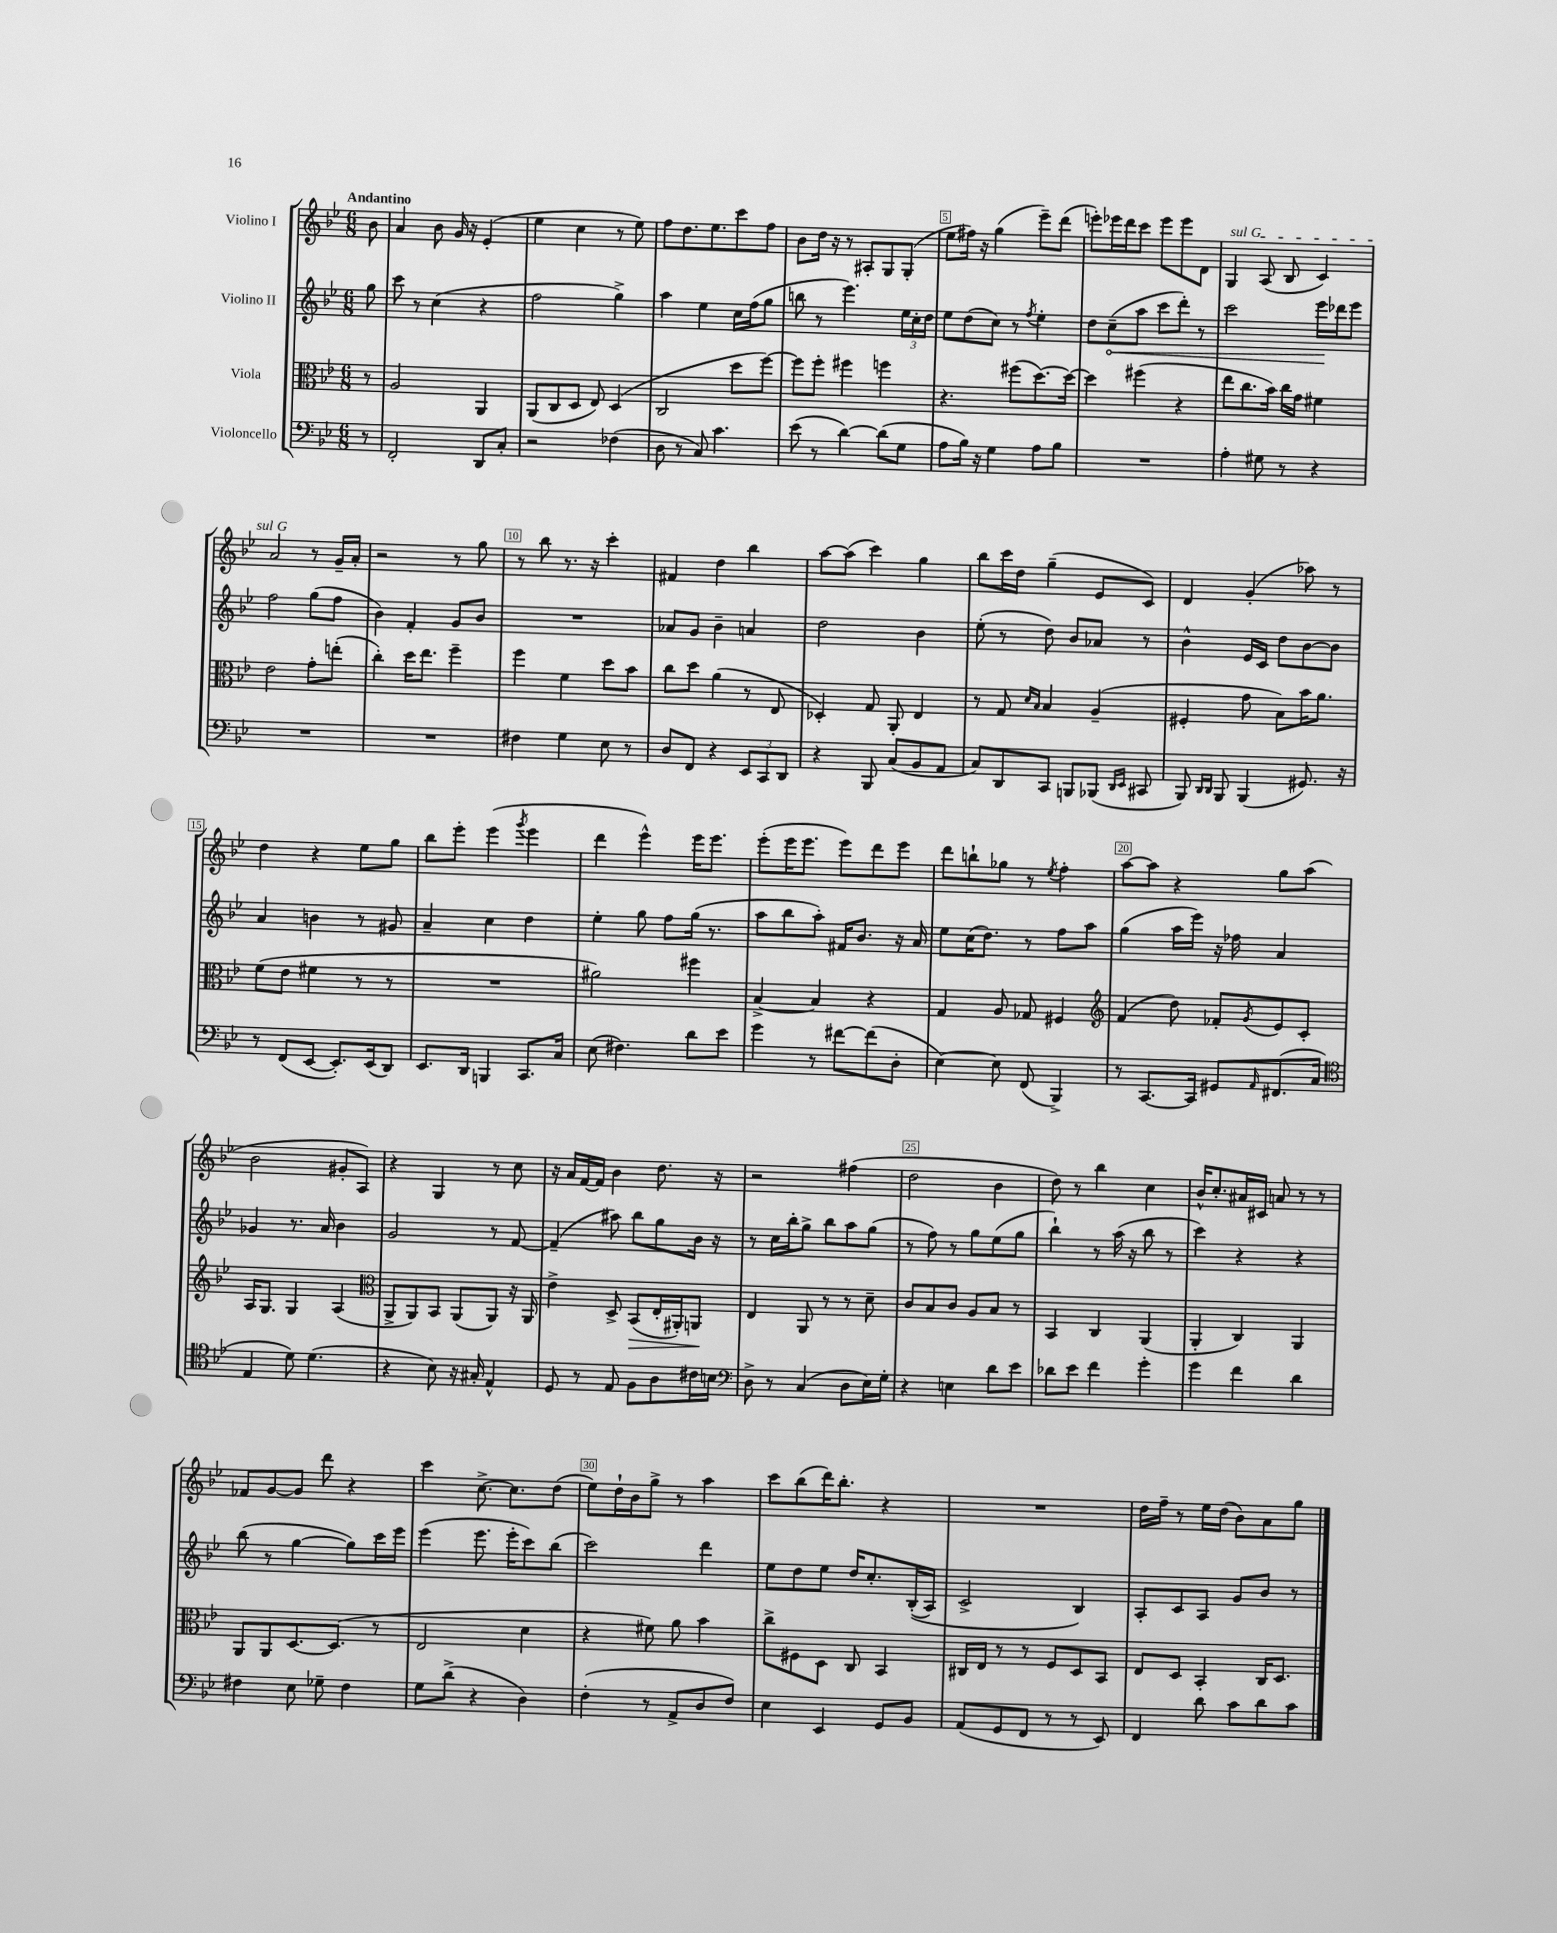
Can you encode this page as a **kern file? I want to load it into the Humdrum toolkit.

**kern	**kern	**dynam	**kern	**dynam	**kern
*part4	*part3	*part3	*part2	*part2	*part1
*staff4	*staff3	*staff3	*staff2	*staff2	*staff1
*I"Violoncello	*I"Viola	*	*I"Violino II	*	*I"Violino I
*clefF4	*clefC3	*	*clefG2	*	*clefG2
*k[b-e-]	*k[b-e-]	*	*k[b-e-]	*	*k[b-e-]
*M6/8	*M6/8	*	*M6/8	*	*M6/8
=	=	=	=	=	=
!	!	!	!	!	!LO:TX:a:B:t=Andantino
8r	8r	.	8gg\	.	8b-\
=1	=1	=1	=1	=1	=1
2FF'/	2A/	.	8ccc\	.	4a/
.	.	.	8r	.	.
.	.	.	(4cc\	.	8b-\
.	.	.	.	.	16g/
.	.	.	.	.	16r
8DD/L	4AA/	.	4r	.	(4e-'/
8C'/J	.	.	.	.	.
=2	=2	=2	=2	=2	=2
2r	(8AA/L	.	2ff\	.	4ee-\
.	8C/	.	.	.	.
.	8D/J	.	.	.	4cc\
.	8E-/)	.	.	.	.
(4F-X\	(4D/	.	4gg^\)	.	8r
.	.	.	.	.	8ee-\)
=3	=3	=3	=3	=3	=3
8D\	2C/	.	4aa\	.	8ff\L
8r	.	.	.	.	8.dd\
8C/)	.	.	4ee-\	.	.
.	.	.	.	.	8.ee-\
4.c\	.	.	.	.	.
.	8dd\L	.	16cc\LL	.	8ccc\
.	.	.	(16ff\J	.	.
.	[8ff\J)	.	8gg\J	.	8ff\J
=4	=4	=4	=4	=4	=4
(8e-\	8ff\L]	.	8bbn\	.	8b-\L
8r	8ff'\J	.	8r	.	16dd\Jk
.	.	.	.	.	16r
[4d\)	4ff#X\	.	4.eee-\)	.	8r
.	.	.	.	.	8A#X'/L
(8d\L]	4ffn\	.	.	.	8G/
8G\J	.	.	24ee-\LL	.	(8G'/J
.	.	.	24cc'\	.	.
.	.	.	24dd\JJ	.	.
=5	=5	=5	=5	=5	=5
8A\L	4.r	.	8ee-\L	.	8ee-\L
16B-\Jk)	.	.	(8dd\	.	16ff#X\Jk)
16r	.	.	.	.	16r
4G\	.	.	8cc\J)	.	(4gg\
.	(8ff#X\L	.	8r	.	.
.	.	.	8qff/	.	.
8A\L	[8.dd\)	.	4ee-'\	.	8eee-~\L)
8B-\J	.	.	.	.	(8ddd\J
.	16dd\Jk_	.	.	.	.
=6	=6	=6	=6	=6	=6
2.r	4dd\]	.	8dd\L	.	8eeen'\L)
!	!	!	!	!LO:HP:b	!
.	.	.	(8cc~\	<	16eee-X\L
.	.	.	.	.	16ddd\J
.	(4ff#X\	.	8aa\J	.	8ccc\J
.	.	.	8ccc\L	.	8eee-\L
.	4r	.	8ddd'\J)	.	8eee-\
.	.	.	8r	.	8d\J
=7	=7	=7	=7	=7	=7
!	!	!	!	!	!LO:TX:a:i:t=sul G
4A'\	8ee-\L	.	2ccc\	.	4G/
.	8.cc\	.	.	.	.
8G#X\	.	.	.	.	(8A/
.	16b-\Jk)	.	.	.	.
8r	16cc\LL	.	.	.	8B-/
.	16g\JJ	.	.	.	.
4r	4f#X\	.	16eee-\LL	.	4c/)
.	.	.	16ddd-X\J	[	.
.	.	.	8eee-\J	.	.
!!LO:LB:g=z
=8	=8	=8	=8	=8	=8
2.r	2e-\	.	2ff\	.	2a/
.	8g'\L	.	(8gg\L	.	8r
.	(8een'\J	.	8ff\J	.	16g~/LL
.	.	.	.	.	16a'/JJ
=9	=9	=9	=9	=9	=9
2.r	4cc'\)	.	4b-\)	.	2r
.	16dd\KL	.	4f'/	.	.
.	8.ee-\J	.	.	.	.
.	4ff~\	.	8g/L	.	8r
.	.	.	8b-/J	.	8gg\
=10	=10	=10	=10	=10	=10
4F#X\	4ff\	.	2.r	.	8r
.	.	.	.	.	8bb-\
4G\	4f\	.	.	.	8.r
.	.	.	.	.	16r
8E-\	8dd\L	.	.	.	4ccc'\
8r	8b-\J	.	.	.	.
=11	=11	=11	=11	=11	=11
8D/L	8cc\L	.	8a-X/L	.	4f#X/
8FF/J	8dd\J	.	8g/J	.	.
4r	(4a\	.	4b-~\	.	4dd\
12EE-/L	8r	.	4an/	.	4bb-\
12CC/	.	.	.	.	.
.	8E-/	.	.	.	.
12DD/J	.	.	.	.	.
=12	=12	=12	=12	=12	=12
4r	4D-X'/)	.	2dd\	.	[8aa\L
.	.	.	.	.	(8aa\J]
8BBB-/	8G/	.	.	.	4ccc\)
(8C/L	8AA'/	.	.	.	.
8BB-/	4E-/	.	4b-\	.	4gg\
8AA/J	.	.	.	.	.
=13	=13	=13	=13	=13	=13
8C/L)	8r	.	(8ee-'\	.	8bb-\L
8DD/	8G/	.	8r	.	16ccc\L
.	.	.	.	.	16dd\JJ
.	16qqd/LL	.	.	.	.
.	16qqB-/JJ	.	.	.	.
8CC/J	4B-/	.	8dd\)	.	(4gg~\
8BBBn/L	.	.	8b-/L	.	.
(8BBB-X/J	(4A~/	.	8a-X/J	.	8e-/L
16qqDD/LL	.	.	.	.	.
16qqEE-/JJ	.	.	.	.	.
8CC#X/	.	.	8r	.	8c/J)
=14	=14	=14	=14	=14	=14
8BBB-/)	4F#X'/	.	4b-^^\	.	4d/
16qqDD/LL	.	.	.	.	.
16qqDD/JJ	.	.	.	.	.
8BBB-/	.	.	.	.	.
(4BBB-/	8g\	.	16e-/LL	.	(4g'/
.	.	.	16c/JJ	.	.
.	8B-\L)	.	8dd\L	.	.
8.GG#X/)	16b-\K	.	[8b-\	.	8aa-X\)
.	8.a\J	.	.	.	.
.	.	.	8b-\J]	.	8r
16r	.	.	.	.	.
!!LO:LB:g=z
=15	=15	=15	=15	=15	=15
8r	(8f\L	.	4a/	.	4dd\
(8FF/L	8e-\J	.	.	.	.
[8EE-/J	4f#X\	.	4bn\	.	4r
8.EE-'/L])	.	.	.	.	.
.	8r	.	8r	.	8ee-\L
(16EE-/k	.	.	.	.	.
8DD/J)	8r	.	8g#X/	.	8gg\J
=16	=16	=16	=16	=16	=16
8.EE-/L	2.r	.	4a~/	.	8bb-\L
.	.	.	.	.	8eee-'\J
16DD/Jk	.	.	.	.	.
4BBBn/	.	.	4cc\	.	(4eee-\
.	.	.	.	.	8qggg/
8.CC/L	.	.	4dd\	.	4eee-\
16C/Jk	.	.	.	.	.
=17	=17	=17	=17	=17	=17
(8E-\	2a#X\)	.	4ee-'\	.	4ddd\
4.F#X\)	.	.	.	.	.
.	.	.	8gg\	.	4eee-^^\)
.	.	.	8ff\L	.	.
8d\L	4ff#X\	.	(16gg\Jk	.	16eee-\KL
.	.	.	8.r	.	8.eee-\J
8e-\J	.	.	.	.	.
=18	=18	=18	=18	=18	=18
4g\	[4B-^/	.	8aa\L	.	(8eee-'\L
.	.	.	8bb-\	.	16eee-\K
.	.	.	.	.	8.eee-\J
8r	4B-/]	.	8aa'\J)	.	.
[8f#X\L	.	.	16f#X/KL	.	8eee-\L)
.	.	.	8.b-/J	.	.
(8f#\]	4r	.	.	.	8ddd\
8D'\J	.	.	16r	.	8eee-\J
.	.	.	16a/	.	.
=19	=19	=19	=19	=19	=19
[4E-\)	4G/	.	8ee-\L	.	8ddd\L
.	.	.	(16cc\K	.	8bbn`\
.	.	.	8.dd\J)	.	.
8E-\]	8A/	.	.	.	8gg-X\J
(8FF/	8G-X/	.	8r	.	8r
.	.	.	.	.	8qee-/
4BBB-^/)	4F#X/	.	8ff\L	.	4ff'\
.	.	.	8aa\J	.	.
=20	=20	=20	=20	=20	=20
*	*clefG2	*	*	*	*
8r	(4f/	.	(4gg\	.	[8aa\L
[8.CC/L	.	.	.	.	8aa\J]
.	8dd\)	.	16aa\LL	.	4r
16CC/Jk]	.	.	16eee-\JJ)	.	.
8GG#X/L	8f-X'/L	.	16r	.	.
.	.	.	16ff-X\	.	.
16qqAA/	8qg/	.	.	.	.
(8.FF#X/	8e-/	.	4a/	.	8gg\L
.	8c'/J	.	.	.	(8aa\J
16C/Jk	.	.	.	.	.
!!LO:LB:g=z
=21	=21	=21	=21	=21	=21
*clefC4	*	*	*	*	*
4E-/	16A/KL	.	4g-X/	.	2b-\
.	8.G/J	.	.	.	.
8d\)	4G/	.	8.r	.	.
(4.d\	.	.	.	.	.
.	.	.	16a/	.	.
.	(4A/	.	4b-\	.	8g#X'/L
.	.	.	.	.	8A/J)
=22	=22	=22	=22	=22	=22
*	*clefC3	*	*	*	*
4r	8AA^/L	.	2g/	.	4r
.	8AA/)	.	.	.	.
8B-\)	8BB-/J	.	.	.	4G/
16r	(8AA/L	.	.	.	.
16G#X'/	.	.	.	.	.
4E-^^/	8AA/J)	.	8r	.	8r
.	16r	.	[8f/	.	8cc\
.	16AA/	.	.	.	.
=23	=23	=23	=23	=23	=23
8D/	4e-^\	.	(4f~/]	.	16r
.	.	.	.	.	16a/LL
8r	.	.	.	.	[16f/
.	.	.	.	.	16f/JJ]
8E-/	8D^/	.	8aa#X\)	.	4b-\
!	!	!LO:HP:b	!	!	!
8F\L	(8BB-/L	>	8bb-\L	.	.
8A\	16E-'/L	.	8gg\	.	8.dd\
.	16AA#X'/J)	.	.	.	.
16c#X\L	8AAn/J	.	16b-\Jk	.	.
16Bn\JJ	.	.	16r	.	16r
.	.	]	.	.	.
=24	=24	=24	=24	=24	=24
*clefF4	*	*	*	*	*
8D^\	4E-/	.	8r	.	2r
8r	.	.	16cc\LL	.	.
.	.	.	16bb-'\J	.	.
(4C/	8AA/	.	8gg^\J	.	.
.	8r	.	8bb-\L	.	.
8D\L	8r	.	8aa\	.	(4ff#X\
16E-\L)	8d~\	.	(8gg\J	.	.
16G'\JJ	.	.	.	.	.
=25	=25	=25	=25	=25	=25
4r	8c/L	.	8r	.	2dd\
.	8B-/	.	8ff\)	.	.
4En\	8c/J	.	8r	.	.
.	8A/L	.	8gg\L	.	.
8d\L	8B-/J	.	(8ee-\	.	4b-\
8e-\J	8r	.	8gg\J	.	.
=26	=26	=26	=26	=26	=26
8d-X\L	4BB-/	.	4bb-`\)	.	8dd\)
8e-\J	.	.	.	.	8r
4f\	4C/	.	8r	.	4bb-\
.	.	.	(16aa\	.	.
.	.	.	16r	.	.
4g'\	(4AA/	.	8bb-\	.	4cc\
.	.	.	8r	.	.
=27	=27	=27	=27	=27	=27
4g\	4AA'/	.	4ccc\)	.	16b-^^/KL
.	.	.	.	.	8.cc'/
4f\	4C/)	.	4r	.	16a#X/L
.	.	.	.	.	16c#X/JJ
.	.	.	.	.	8an/
4d\	4AA/	.	4r	.	8r
.	.	.	.	.	8r
!!LO:LB:g=z
=28	=28	=28	=28	=28	=28
4F#X\	8AA/L	.	(8bb-\	.	8f-X/L
.	8AA/	.	8r	.	[8g/
8E-\	[8.D/	.	[4gg\	.	8g/J]
8G-X~\	.	.	.	.	8ddd\
.	(8.D/J]	.	.	.	.
4F#\	.	.	8gg\L])	.	4r
.	8r	.	16ccc\L	.	.
.	.	.	16eee-\JJ	.	.
=29	=29	=29	=29	=29	=29
8G\L	2E-/	.	(4eee-\	.	4ccc\
(8d^\J	.	.	.	.	.
4r	.	.	8.eee-\	.	[8.cc^\
.	.	.	16eee-'\KL	.	8.cc\L]
4D\)	4d\	.	8ccc\)	.	.
.	.	.	(8bb-\J	.	(8dd\J
=30	=30	=30	=30	=30	=30
(4F'\	4r	.	2ccc\)	.	8ee-\L)
.	.	.	.	.	16dd`\L
.	.	.	.	.	16b-\J
8r	8f#X\)	.	.	.	8gg^\J
8AA^/L	8a\	.	.	.	8r
8D/	4b-\	.	4ddd\	.	4aa\
8F/J)	.	.	.	.	.
=31	=31	=31	=31	=31	=31
4E-\	8cc^\L	.	8ee-\L	.	8ccc\L
.	8F#X\	.	8dd\	.	(8bb-\
4EE-/	8D\J	.	8ee-\J	.	16ddd\K)
.	.	.	.	.	8.bb-'\J
.	8C/	.	16dd/KL	.	.
.	.	.	8.cc'/	.	.
8GG/L	4BB-/	.	.	.	4r
8BB-/J	.	.	((16B-'/L	.	.
.	.	.	16A/JJ)	.	.
=32	=32	=32	=32	=32	=32
(8AA/L	16C#X/LL	.	2c^/	.	2.r
.	16E-/JJ	.	.	.	.
8GG/	8r	.	.	.	.
8FF/J	8r	.	.	.	.
8r	8F/L	.	.	.	.
8r	8D/	.	4B-/)	.	.
8EE-/)	8BB-/J	.	.	.	.
=33	=33	=33	=33	=33	=33
4FF/	8E-/L	.	8A'/L	.	16dd\LL
.	.	.	.	.	16ff~\JJ
.	8D/J	.	8c/	.	8r
8d\	4BB-'/	.	8A/J	.	16ee-\LL
.	.	.	.	.	(16dd\JJ
8c\L	.	.	8g/L	.	8b-\L)
8d\	16C/KL	.	8b-/J	.	8a\
.	8.D/J	.	.	.	.
8c\J	.	.	8r	.	8gg\J
==	==	==	==	==	==
*-	*-	*-	*-	*-	*-
